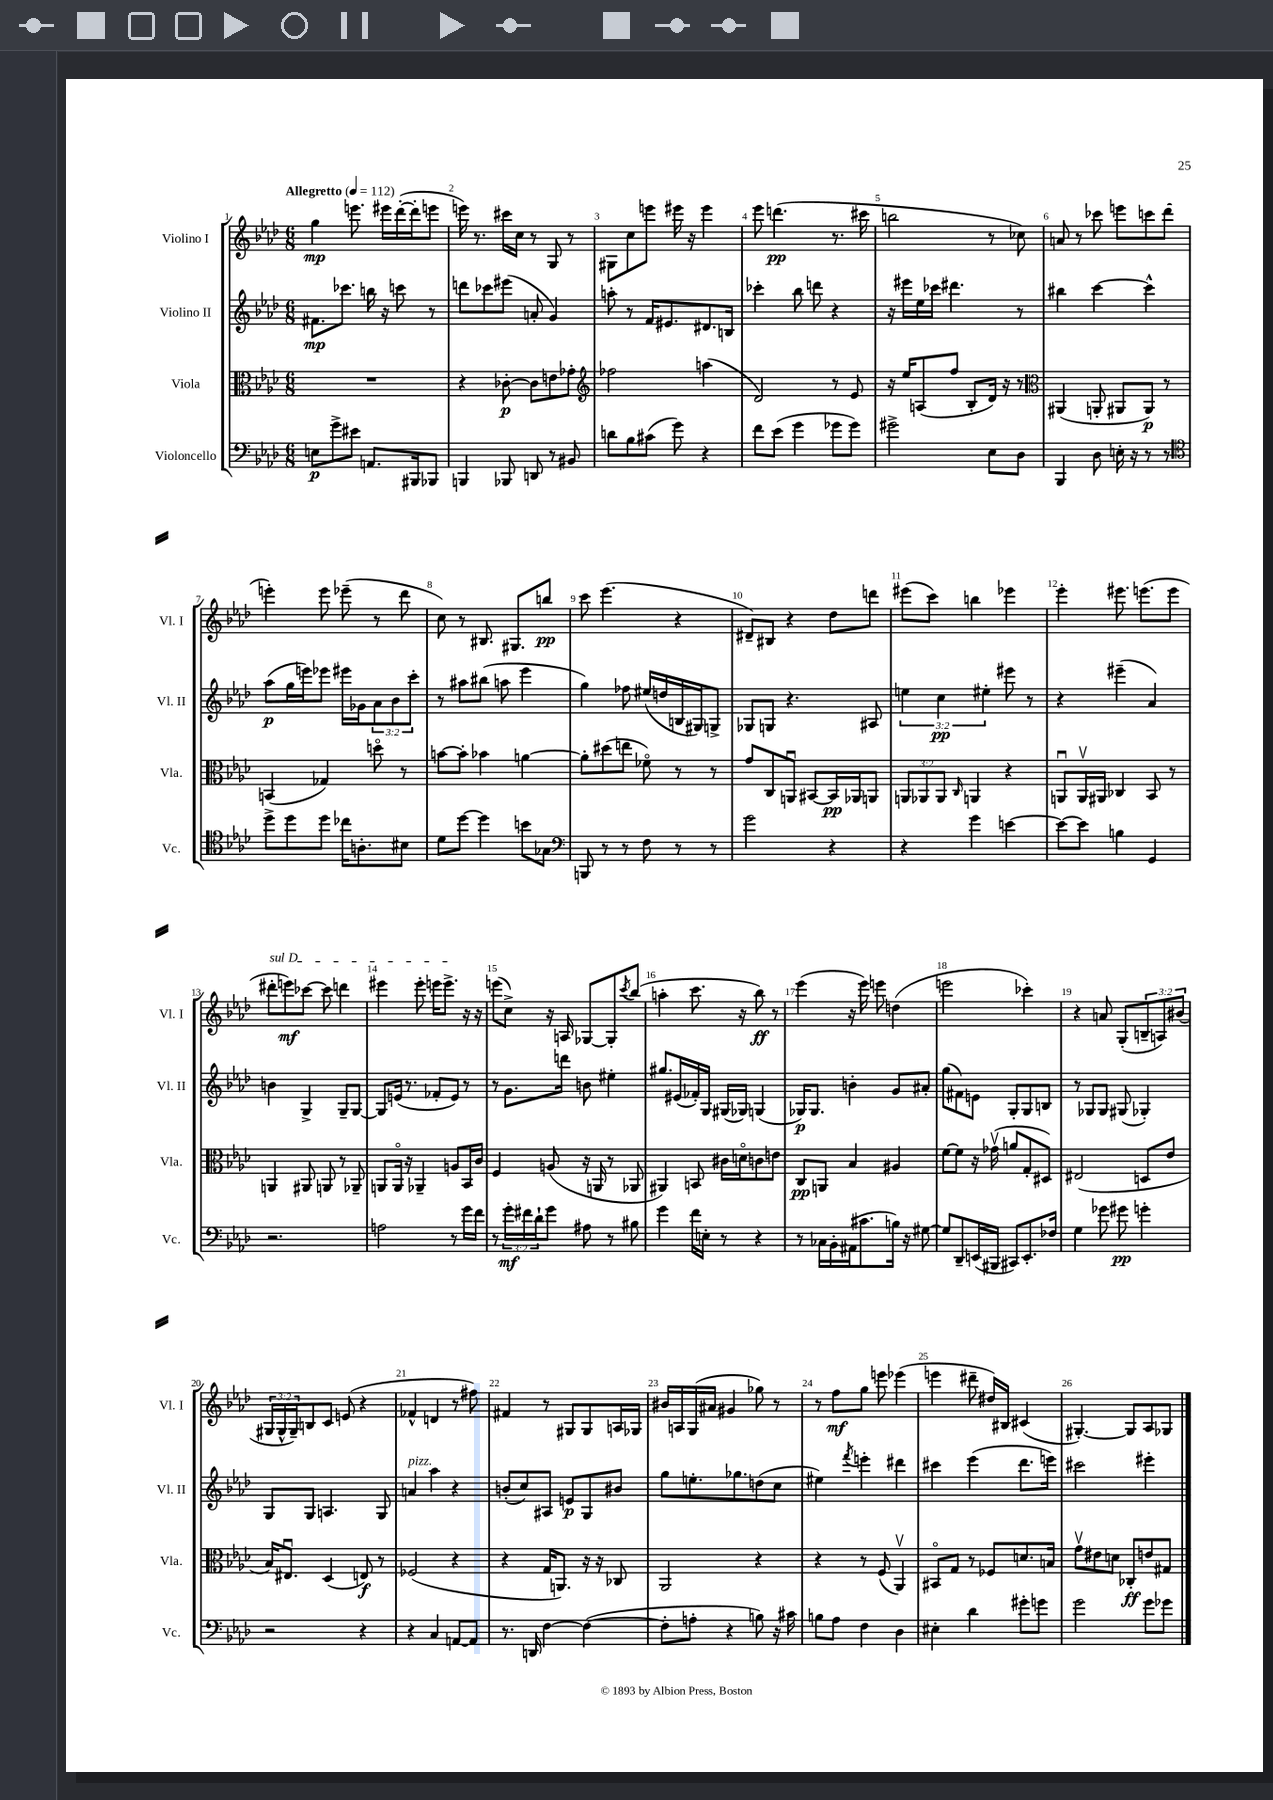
<<
\new StaffGroup <<
\new Staff = "s0" \with { instrumentName = "Violino I" shortInstrumentName = "Vl. I" } {
    \clef treble \key aes \major \numericTimeSignature \time 6/8 \override Staff.TupletNumber.text = #tuplet-number::calc-fraction-text \tempo "Allegretto" 4 = 112
    g''4\mp e'''8. eis'''16 des'''16~-.( des'''16-. e'''8 |
    e'''16) r8. cis'''16 c''16 r8 g8 r8 |
    gis8 c''8 e'''8 eis'''16 r16 eis'''4 |
    ees'''8 d'''4.\pp( r8. cis'''16 |
    b''2 r8 ces''8) |
    a'8 r8 ces'''8 e'''8 c'''8 des'''8( |
    e'''4-.) e'''8 ees'''8--( r8 des'''8 |
    c''8) r8 bis8. gis8. b''8\pp |
    c'''8 ees'''4.( r4 |
    dis'8--) bis8 r4 des''8 d'''8 |
    eis'''8( c'''8) b''4 ees'''4 |
    ees'''4-. eis'''8. e'''8.( e'''8 |
    \once \override TextSpanner.bound-details.left.text = \markup { \italic "sul D" } dis'''8-.\startTextSpan e'''8\mf) ces'''8~ ces'''8 d'''4 |
    eis'''4 eis'''8-. e'''16 e'''8.->\stopTextSpan r16 r16 |
    e'''8( c''8->) r16 a16 ges8~ ges8-. \acciaccatura { c'''8 } bes''8( |
    a''4-. c'''8. r16 bes''8\ff) r8 |
    ees'''4( r16 ees'''16) e'''8 d''4( |
    e'''2 ces'''4-.) |
    r4 a'8 g8-.( \tuplet 3/2 { b8-- a8) bis'8( } |
    \tuplet 3/2 { gis16 gis16-^ gis16--) } b8 c'8 e'8( r4 |
    fes'4-^ d'4 r8 fis''8) |
    fis'4 r8 gis8 gis8 a16 ges16 |
    bis'16 a16 g16( ais'16 gis'4 ges''8) r8 |
    r8 f''8\mf g''8 e'''8 ees'''4( |
    e'''4 dis'''8-- dis''16) bis16 cis'4( |
    gis4.~-.) gis8 aes8 ges8 \bar "|." |
}
\new Staff = "s1" \with { instrumentName = "Violino II" shortInstrumentName = "Vl. II" } {
    \clef treble \key aes \major \numericTimeSignature \time 6/8 \override Staff.TupletNumber.text = #tuplet-number::calc-fraction-text
    fis'8.\mp ces'''8. b''16 r16 c'''8 r8 |
    d'''8 ces'''8 eis'''8( a'8-. g'4) |
    a''8-. r8 f'16 eis'8. dis'8. b16 |
    ces'''4-. bes''8 d'''8 r4 |
    r16 eis'''16 ees''16 ces'''16 dis'''4. r8 |
    bis''4 c'''4~ c'''4-^ |
    aes''8\p( g''16 e'''16) ees'''8 eis'''16 ges'16 \tuplet 3/2 { aes'8 bes'8 c'''8-. } |
    r8 ais''8 bis''8( a''8 ees'''4 |
    g''4) fes''8 eis''16( d''16 b16 gis16) g8-> |
    ges8 g8 r4. ais8 |
    \tuplet 3/2 { e''4 c''4\pp eis''4-. } eis'''8 r8 |
    r4 eis'''4--( aes'4) |
    b'4 g4-> g8-- g8~ |
    g8 e'16( r8. fes'8-. e'8) r8 |
    r8 g'8. d'''16 b'8 eis''4-. |
    gis''8. eis'16( fes'16-.) g16 gis16( ges16) g4( |
    ges16\p) ges8. b'4-. g'8 ais'8-. |
    g''8( fis'8) e'8 g8-. g8 b8 |
    r8 ges8 ges8 gis8( ges4-.) |
    g8 g8 a4. g8 |
    a'4^\markup { \italic "pizz." } aes''4 r4 |
    b'8-.( c''8) ais8 e'8\p g8 bis'8 |
    g''8 e''8.-. ges''8. d''8( c''8 |
    eis''4) \acciaccatura { f'''8 } e'''4-. dis'''4 |
    cis'''4 ees'''4( des'''8. e'''16) |
    cis'''2 eis'''4-. \bar "|." |
}
\new Staff = "s2" \with { instrumentName = "Viola" shortInstrumentName = "Vla." } {
    \clef alto \key aes \major \numericTimeSignature \time 6/8 \override Staff.TupletNumber.text = #tuplet-number::calc-fraction-text
    R2. |
    r4 ces'8~-.\p ces'8 e'8 ges'8-. |
    \clef treble fes''2 a''4( |
    des'2) r8 ees'8 |
    r16 ees''16 a8( f''8 bes8-. des'16) r16 r8 |
    \clef alto ais,4( a,8-. ais,8 ais,8\p) r8 |
    b,4( ges4) d''8\flageolet r8 |
    b'8~ b'8-. bes'4 a'4~ |
    a'8-. dis''8( e''8 fes'8\flageolet) r8 r8 |
    g'8 c8 a,8\downbow bis,8~ bis,16\pp aes,16 a,8 |
    \tuplet 3/2 { a,8 aes,8 aes,8 } \grace { c16 } a,4 r4 |
    a,8\downbow a,16\upbow ais,16 ces4 bes,8 r8 |
    a,4 ais,8 a,8 r8 aes,8-- |
    a,8 a,16\flageolet r16 aes,4-- a8 bes,16 c'16 |
    f4 a8( r16 a,16 r8 aes,8 |
    ais,4) b,8 cis'16 d'16\flageolet c'8 e'8 |
    c8\pp a,8 bes4 ais4 |
    f'8~ f'8 r16 ges'16\upbow( a'8 g8-. dis8) |
    eis2( d8 ees'8 |
    bes16) eis8.\downbow des4( e8\f) r8 |
    fes2( r4 |
    r4 g16 a,8.) r16 r16 ces8 |
    aes,2 r4 |
    r4 r8 f8( aes,4\upbow) |
    bis,8\flageolet g8 r8 fes8 d'8. b16 |
    g'8\upbow eis'8 d'8 ces8-.\ff e'8 gis8 \bar "|." |
}
\new Staff = "s3" \with { instrumentName = "Violoncello" shortInstrumentName = "Vc." } {
    \clef bass \key aes \major \numericTimeSignature \time 6/8 \override Staff.TupletNumber.text = #tuplet-number::calc-fraction-text
    e8\p g'8-> eis'8 a,8. bis,,16 bes,,8 |
    b,,4 bes,,8 d,8 r8 bis,8 |
    d'8 bes8 cis'8( g'8) r4 |
    f'8 ees'8( g'4 ges'8 ges'8) |
    gis'2-> ees8 des8 |
    bes,,4 des8 e16-. r16 r8 r8 |
    \clef tenor des''8-> des''8 des''8 ces''16 a8.-. bis8 |
    des'8 des''8~ des''4 b'8 ges8 |
    \clef bass b,,8 r8 r8 f8 r8 r8 |
    g'2 r4 |
    r4 g'4 e'4~ |
    e'8~ e'8 b4 g,4 |
    r2. |
    a2 r8 g'16 f'16 |
    r8 \tuplet 3/2 { g'16-.\mf fis'16 des'16-! } g'8 ais8 r8 bis8 |
    g'4 f'16 e16-. r8 r4 |
    r8 ces16 bes,16-. ais,16( cis'8. b16) r16 gis8~ |
    gis8 des,8-- e,16( bis,,16 cis,8) e,8.-. fes16 |
    g4 ges'8 gis'8\pp g'4-. |
    r2 r4 |
    r4 c4 a,8~ a,8 |
    r8. d,16 f4~ f4~( |
    f8-. a8-. r4 b8) r16 cis'16 |
    b8 aes8 f4 des4 |
    eis4-. des'4 gis'8-. g'8 |
    g'2 g'8 ges'8 \bar "|." |
}
>>
>>
\layout { \context { \Score \override BarNumber.break-visibility = ##(#f #t #t) barNumberVisibility = #all-bar-numbers-visible } }
